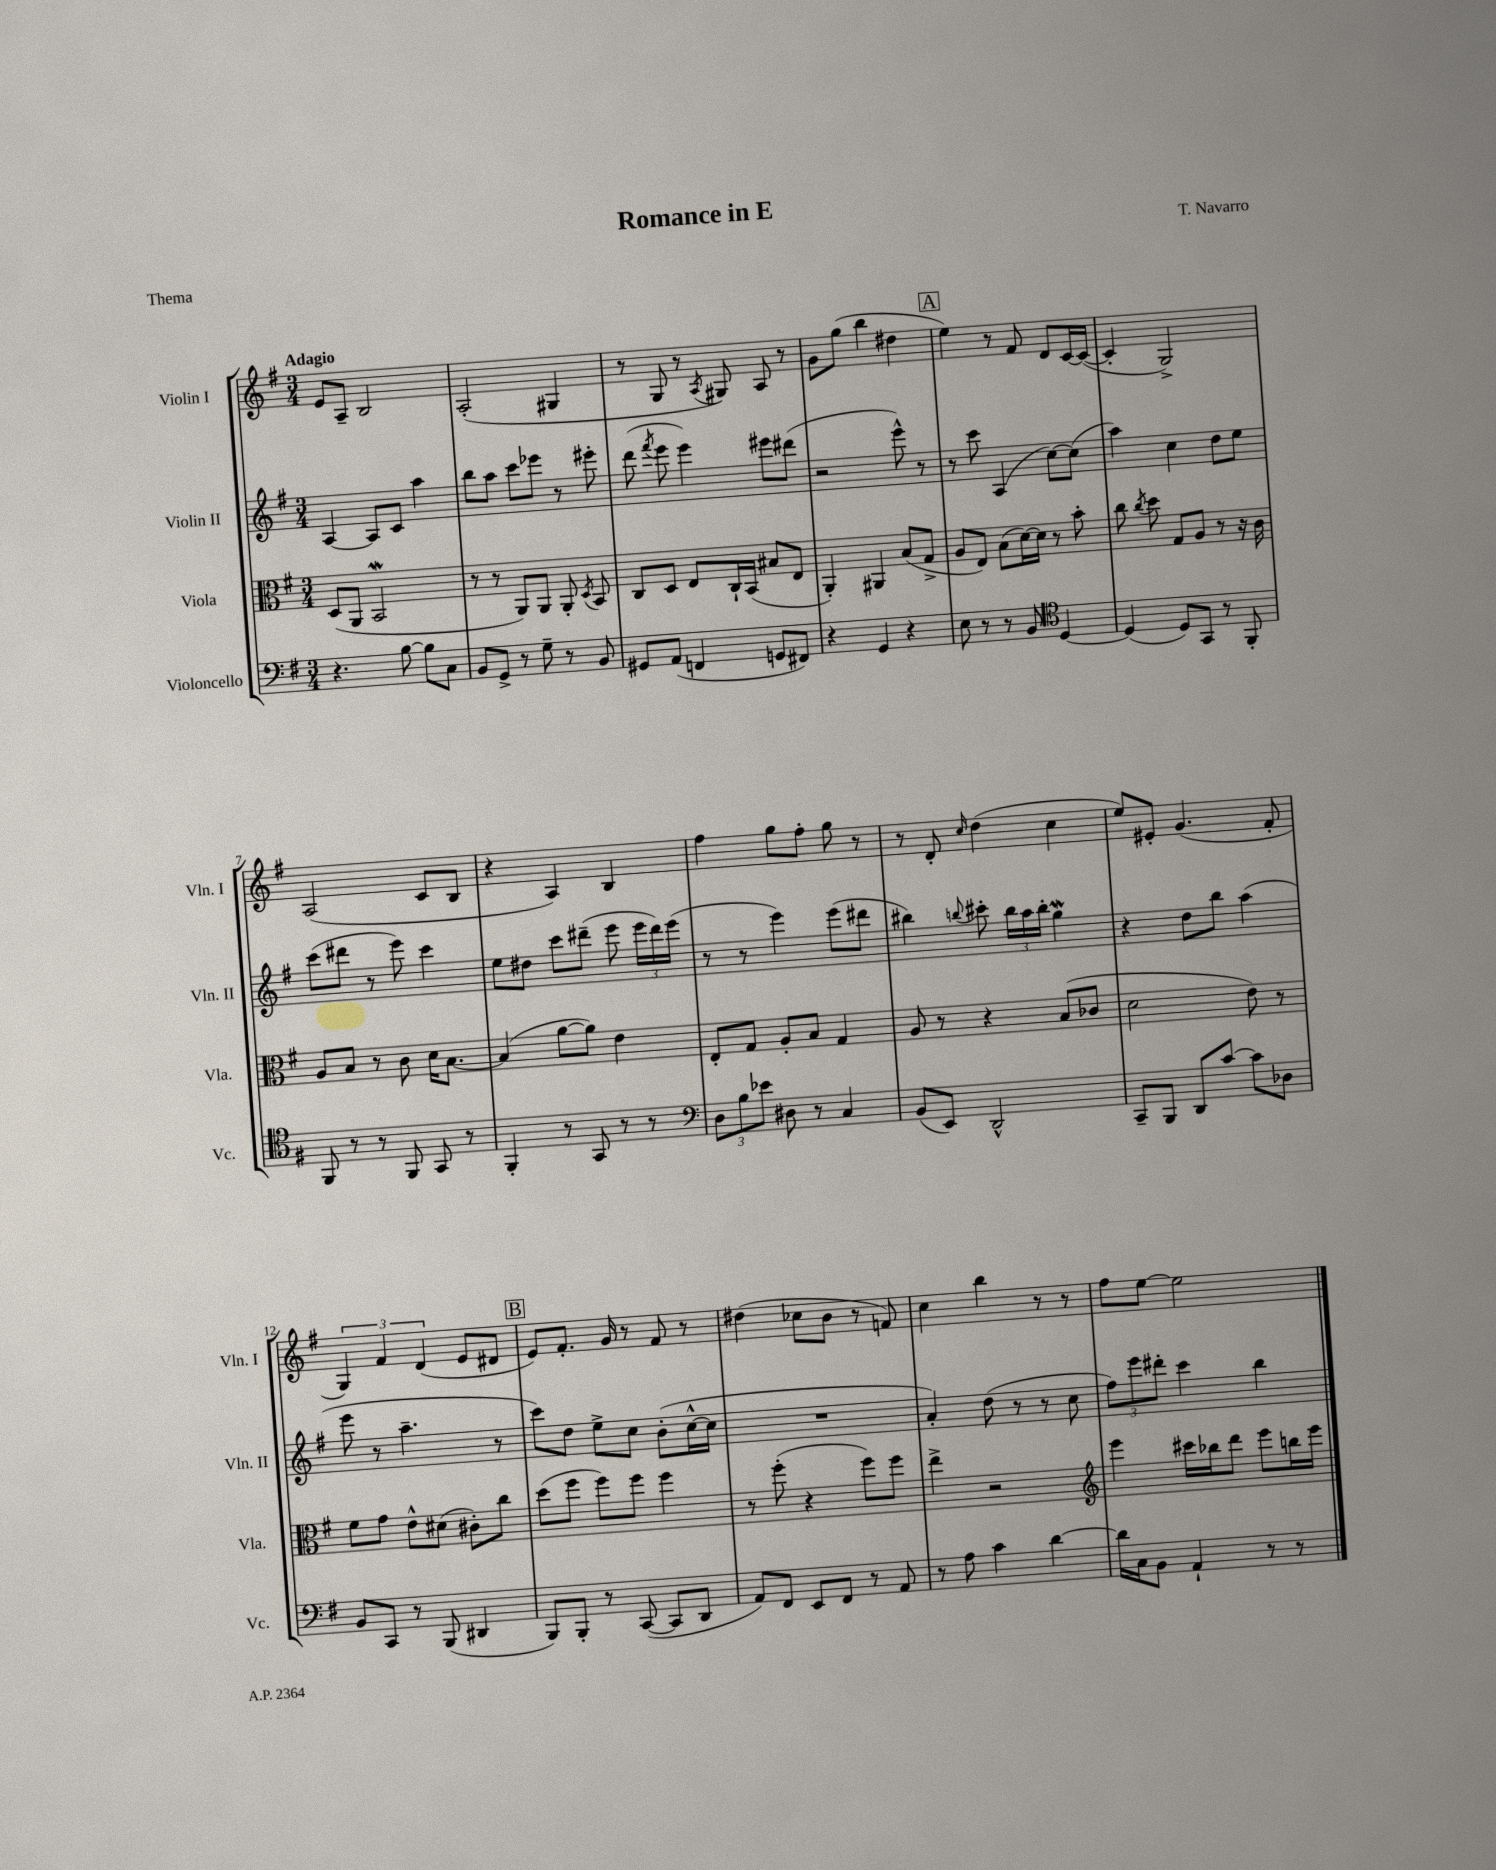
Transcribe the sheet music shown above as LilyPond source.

\header { title = "Romance in E" composer = "T. Navarro" piece = "Thema" }
<<
\new StaffGroup <<
\new Staff = "s0" \with { instrumentName = "Violin I" shortInstrumentName = "Vln. I" } {
    \clef treble \key g \major \numericTimeSignature \time 3/4 \tempo "Adagio"
    \autoBeamOff e'8[ a8]-- b2 |
    a2-.( gis4 |
    r8 g8 r8 \acciaccatura { a8 } gis8) a8 r8 |
    g'8[ g''8]( b''4 dis''4 |
    \mark \markup { \box "A" } e''4) r8 fis'8 d'8[ c'16~ c'16]~( |
    c'4-. g2->) |
    a2( c'8[ b8] |
    r4 a4) b4 |
    fis''4 g''8[ fis''8]-. g''8 r8 |
    r8 d'8-. \grace { c''16 } d''4( c''4 |
    e''8[) eis'8]-. g'4.( fis'8-. |
    \tuplet 3/2 { g4) fis'4 d'4( } e'8[ dis'8] |
    \mark \markup { \box "B" } e'8[) fis'8.]-. g'16 r8 fis'8 r8 |
    dis''4( ces''8[ b'8] r8 f'8) |
    c''4 b''4 r8 r8 |
    fis''8[ e''8]~ e''2 \bar "|." |
}
\new Staff = "s1" \with { instrumentName = "Violin II" shortInstrumentName = "Vln. II" } {
    \clef treble \key g \major \numericTimeSignature \time 3/4
    \autoBeamOff a4~ a8[ c'8] a''4 |
    b''8[ a''8] c'''8[ ees'''8] r8 eis'''8-. |
    d'''8( \acciaccatura { fis'''8 } e'''8 e'''4) eis'''8[ dis'''8]( |
    r2 e'''8-^) r8 |
    \mark \markup { \box "A" } r8 c'''8 a4( c''8[~) c''8]( |
    a''4) c''4 d''8[ e''8] |
    c'''8[( dis'''8] r8 e'''8) c'''4 |
    e''8[ dis''8] c'''8[ dis'''8]--( e'''8 \tuplet 3/2 { e'''16[ dis'''16) e'''16]( } |
    r8 r8 e'''4) e'''8[( dis'''8] |
    bis''4) \appoggiatura { b''8 } cis'''8-. \tuplet 3/2 { b''16[ a''16 b''16]-. } g''4\mordent |
    r4 d''8[ b''8] a''4( |
    e'''8 r8 a''4.-- r8 |
    \mark \markup { \box "B" } c'''8[) d''8] e''8[-> c''8] b'8[-.( c''16~-^ c''16] |
    R2. |
    a'4-.) d''8( r8 r8 c''8 |
    \tuplet 3/2 { fis''8[) e'''8 dis'''8]-. } c'''4 b''4 \bar "|." |
}
\new Staff = "s2" \with { instrumentName = "Viola" shortInstrumentName = "Vla." } {
    \clef alto \key g \major \numericTimeSignature \time 3/4
    \autoBeamOff d8[( a,8] b,2\mordent |
    r8 r8 a,8[) a,8] a,8-. \acciaccatura { d8 } b,8 |
    c8[ d8] e8[ c16-! b,16]( bis8[ e8] |
    a,4-.) ais,4 b8[( g8]-> |
    \mark \markup { \box "A" } a8[ e8]) b8[( d'16~) d'16] r8 b'8-. |
    c''8 \acciaccatura { c''8 } d''8 g8[ a8] r8 r16 c'16 |
    a8[ b8] r8 c'8 d'16[ b8.]~ |
    b4( a'8[~ a'8]) e'4 |
    e8[-. g8] a8[-. b8] g4 |
    a8 r8 r4 b8[( ces'8] |
    d'2 e'8) r8 |
    fis'8[ g'8] e'8[-^ dis'8]( cis'8[-.) c''8] |
    \mark \markup { \box "B" } d''8[( fis''8] fis''8[) fis''8] fis''4 |
    r8 fis''8-.( r4 fis''8[) fis''8] |
    e''4-> r2 |
    \clef treble e'''4 cis'''16[ bes''16 d'''8] e'''8[ b''16 e'''16] \bar "|." |
}
\new Staff = "s3" \with { instrumentName = "Violoncello" shortInstrumentName = "Vc." } {
    \clef bass \key g \major \numericTimeSignature \time 3/4
    \autoBeamOff r4. b8~ b8[ c8] |
    b,8[ g,8]-> r8 g8-- r8 b,8 |
    gis,8[ a,8]( f,4 g,8[ fis,8]) |
    r4 g,4 r4 |
    \mark \markup { \box "A" } e8 r8 r8 b,8 \clef tenor d4~ |
    d4( d8[) g,8] r8 fis,8-. |
    fis,8 r8 r8 fis,8 g,8 r8 |
    fis,4-. r8 g,8 r8 r8 |
    \clef bass \tuplet 3/2 { d8[ b8 ees'8] } dis8 r8 c4 |
    b,8[( e,8]) d,2-^ |
    c,8[-- b,,8] d,8[ c'8]~ c'8[ des8] |
    b,8[ c,8] r8 b,,8( dis,4 |
    \mark \markup { \box "B" } b,,8[) b,,8]-. r8 c,8~( c,8[ d,8] |
    a,8[) fis,8] e,8[ fis,8] r8 a,8 |
    r8 a8 c'4 d'4~ |
    d'16[ c16 b,8] a,4-! r8 r8 \bar "|." |
}
>>
>>
